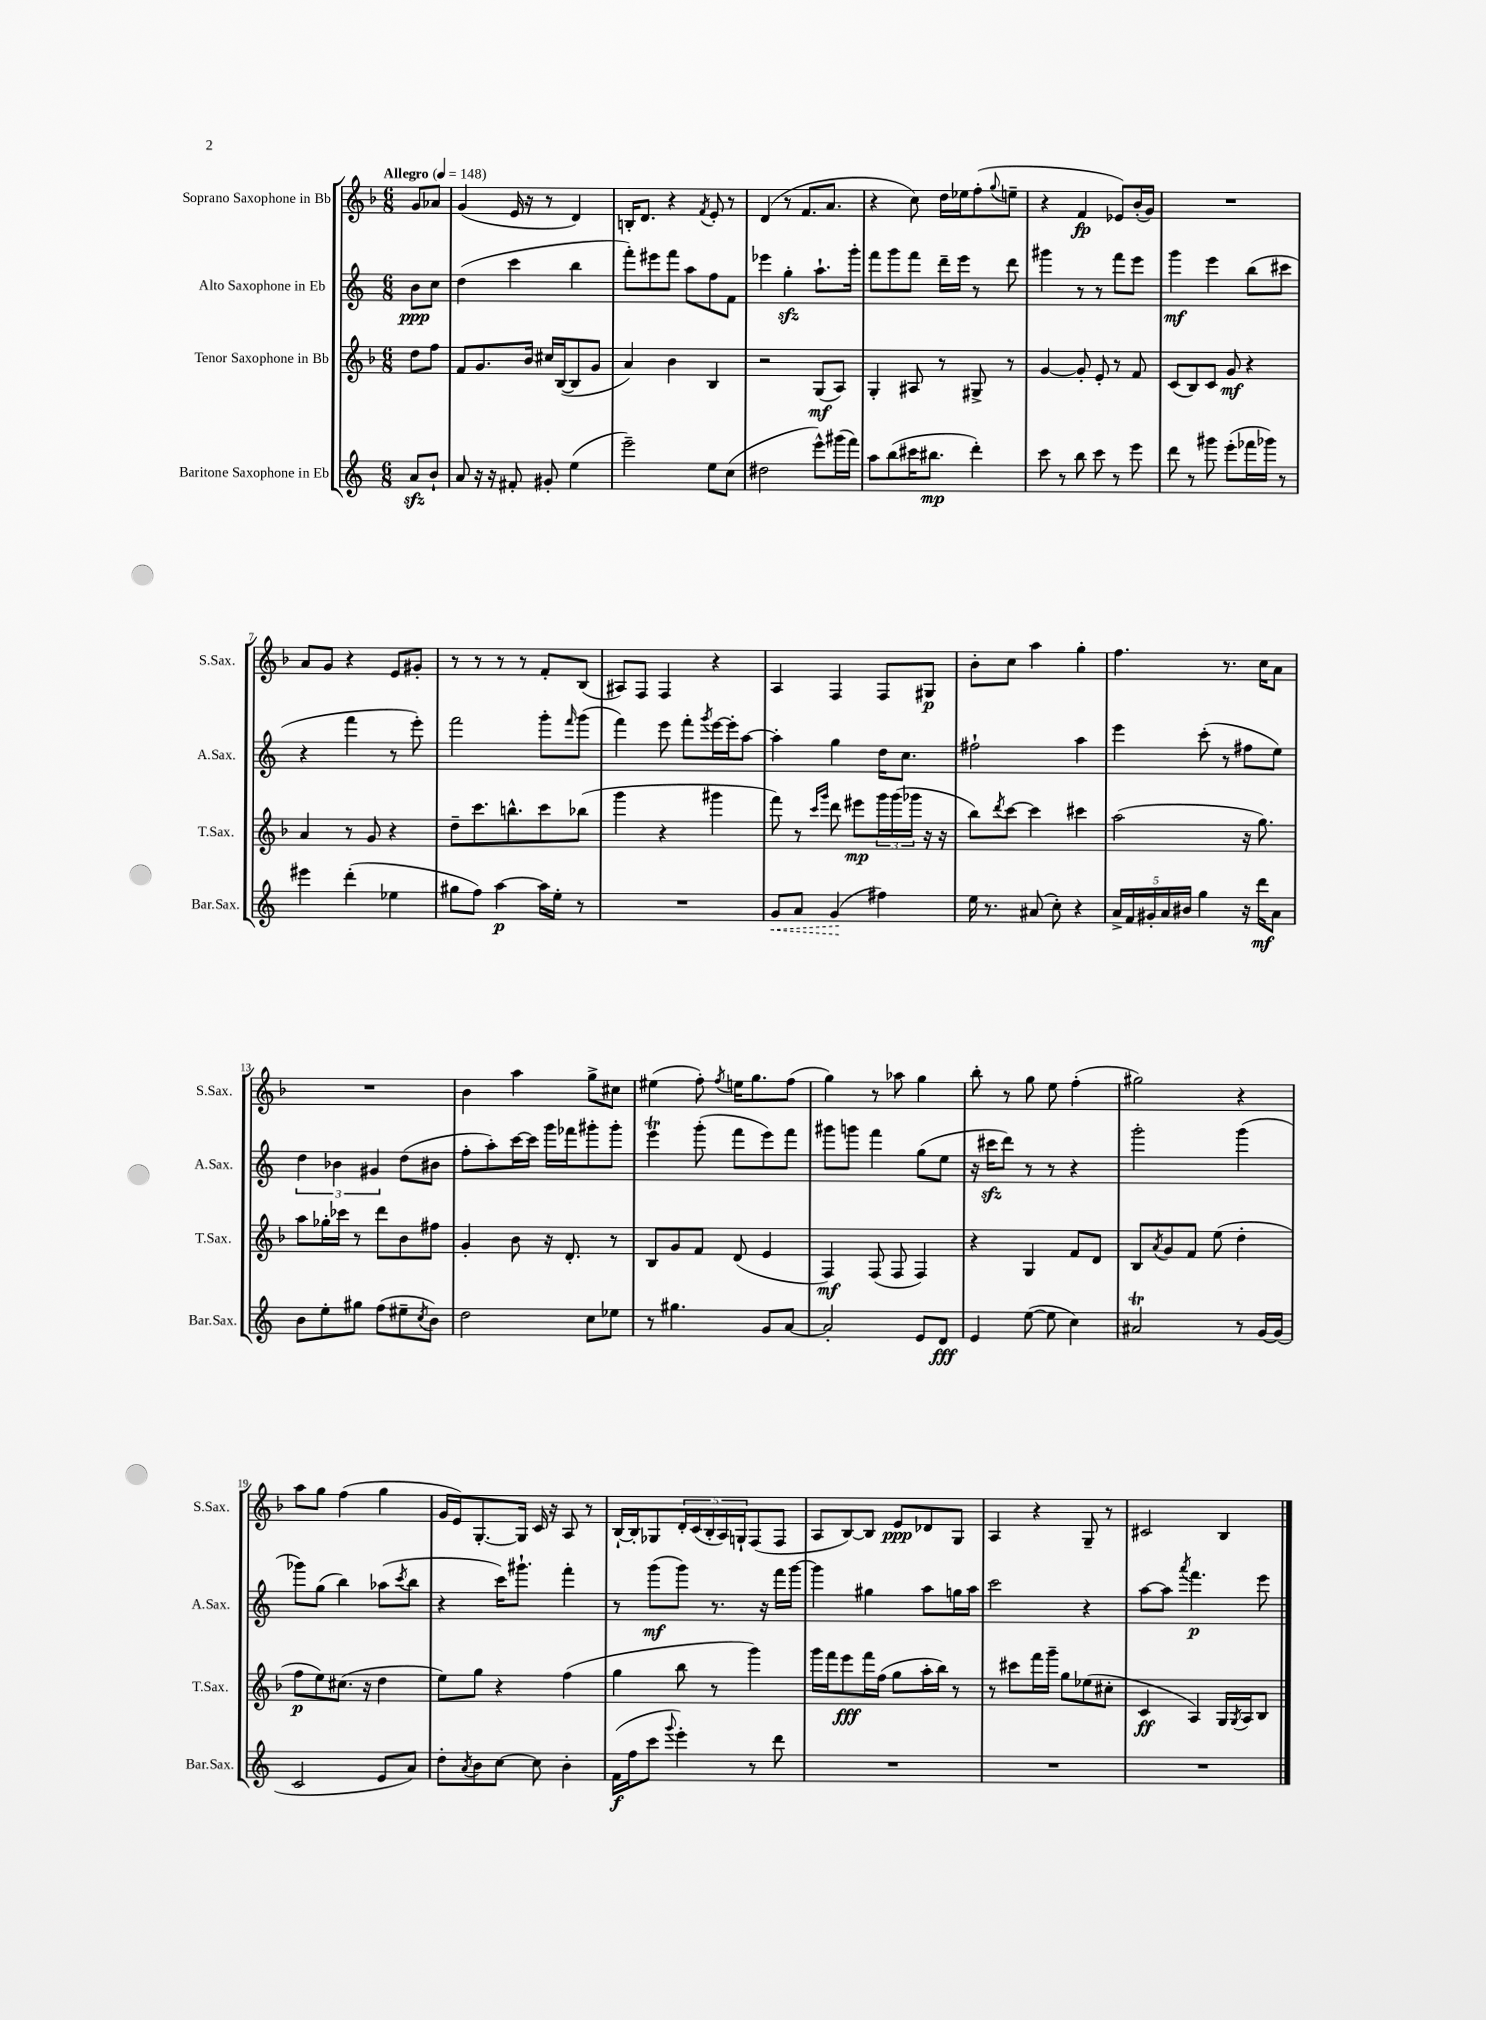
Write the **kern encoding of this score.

**kern	**kern	**kern	**kern
*staff4	*staff3	*staff2	*staff1
*clefG2	*clefG2	*clefG2	*clefG2
*k[]	*k[b-]	*k[]	*k[b-]
*M6/8	*M6/8	*M6/8	*M6/8
*MM148	*MM148	*MM148	*MM148
8a/L	8dd\L	8b\L	8g/L
8b`/J	8ff\J	8cc\J	8a-/J
=	=	=	=
8a/	8f/L	(4dd\	(4g/
16r	8.g/	.	.
16r	.	.	.
8f#'/	.	4ccc\	16e/
.	16b-/Jk	.	16r
8g#'/	16cc#/LL	.	8r
.	([16B-/J	.	.
(4ee\	8B-/]	4bb\	4d/)
.	8g/J	.	.
=	=	=	=
2eee~\)	4a/)	8fff'\L)	16B'/LK
.	.	.	8.d/J
.	.	8eee#\	.
.	4b-\	8fff\J	4r
.	.	8aa\L	.
.	.	.	8qf/
8ee\L	4B-/	8ff\	8e'/
(8cc\J	.	8f\J	8r
=	=	=	=
2dd#\	2r	4eee-\	(4d/
.	.	4gg'\	8r
.	.	.	8.f/L
8eee^^\L)	(8G/L	8.aa`\L	.
.	.	.	8.a/J
(16ggg#\L	8A/J)	.	.
16fff\JJ)	.	16ggg'\Jk	.
=	=	=	=
8aa\L	4G'/	8fff\L	4r
(8bb\	.	8ggg\	.
16ccc#\K	8A#/	8fff\J	8cc\)
8.bb#\J	.	.	.
.	8r	16ddd~\LL	16dd\LL
.	.	16eee\JJ	16ee-\J
4ddd'\)	8G#^/	8r	(8ff'\
.	.	.	8qqgg/
.	8r	8ddd\	8ee~\J
=	=	=	=
8ccc\	[4g/	4ggg#\	4r
8r	.	.	.
8bb\	8g'/]	8r	4f/
8ccc\	8e'/	8r	.
8r	8r	8fff\L	8e-/L)
8eee\	8f/	8eee\J	(16b-'/L
.	.	.	16g/JJ)
=	=	=	=
8ddd\	(8c/L	4ggg\	2.r
8r	8B-/)	.	.
8ggg#\	8c/J	4eee\	.
(8eee'\L	8g/	.	.
16fff-\L	4r	(8bb\L	.
16ggg-\JJ)	.	.	.
8r	.	8ccc#\J	.
=	=	=	=
4eee#\	4a/	4r	8a/L
.	.	.	8g/J
(4ddd'\	8r	4fff\	4r
.	8g/	.	.
4ee-\	4r	8r	8e/L
.	.	8eee'\)	8g#'/J
=	=	=	=
8gg#\L	8dd~\L	2fff\	8r
8ff\J)	8.ccc\	.	8r
[4aa\	.	.	8r
.	8.bb^^\	.	.
.	.	.	8r
16aa\]LL	8ccc\	8ggg'\L	8f'/L
16ee'\JJ	.	.	.
.	.	16qqfff/	.
8r	(8bb-\J	(8ggg\J	(8B-/J
=	=	=	=
2.r	4ggg\	4fff\)	8A#/L)
.	.	.	8F/J
.	4r	8eee\	4F/
.	.	8fff'\L	.
.	.	8qggg/	.
.	4ggg#\	[16eee\L	4r
.	.	16eee'\]J	.
.	.	[8aa\J	.
=	=	=	=
8g/L	8fff\)	4aa'\]	4A/
8a/J	8r	.	.
.	16qqccc/LL	.	.
.	16qqggg/JJ	.	.
(4g/	8ddd\	4gg\	4F/
.	8eee#\L	.	.
4ff#\)	24ggg\L	16dd\LK	8F/L
.	(24ggg\	.	.
.	.	8.cc\J	.
.	24ggg-\JJ	.	.
.	16r	.	8G#/J
.	16r	.	.
=	=	=	=
16ee\	8bb-\L)	2ff#`\	8b-'\L
8.r	.	.	.
.	8qddd/	.	.
.	[8ccc\J	.	8cc\J
(8a#/	4ccc\]	.	4aa\
8cc'\)	.	.	.
4r	4ccc#\	4aa\	4gg'\
=	=	=	=
20a^/LL	(2aa\	4eee\	4.ff\
20f/	.	.	.
20g#'/	.	.	.
20a/	.	.	.
20b#/JJ	.	.	.
4gg\	.	(8ccc'\	.
.	.	8r	8.r
16r	16r	8ff#\L	.
16ddd\LK	8.gg\)	.	16cc\LK
8a\J	.	8ee\J)	8a\J
=	=	=	=
8b\L	8aa\L	6dd\	2.r
8ee'\	16gg-'\L	.	.
.	.	6b-\	.
.	16ccc-\JJ	.	.
8gg#\J	8r	.	.
.	.	6g#/	.
(8ff\L	8ddd\L	.	.
8ee#~\	8b-\	(8dd\L	.
8qcc/	.	.	.
8b\J)	8ff#\J	8b#\J	.
=	=	=	=
2dd\	4g'/	8ff'\L	4b-\
.	.	8aa'\)	.
.	8b-\	[16ccc\L	4aa\
.	.	16ccc\]JJ	.
.	16r	16ggg\LL	.
.	8.d'/	16fff-\J	.
8cc\L	.	8ggg#'\	8gg^\L
8ee-\J	8r	8ggg#'\J	8cc#\J
=	=	=	=
8r	8B-/L	4eee\	(4ee#\
4.gg#\	8g/	.	.
.	8f/J	(8ggg'\	8ff'\)
.	.	.	8qff/
.	(8d/	8fff\L	16ee\LK
.	.	.	8.gg\
8g/L	4e/	8eee\)	.
[8a/J	.	8fff\J	(8ff\J
=	=	=	=
2a'/]	4F/)	8ggg#\L	4gg\)
.	.	8ggg\J	.
.	(8F/	4fff\	8r
.	8F/	.	8aa-\
8e/L	4F/)	(8gg\L	4gg\
8d/J	.	8ee\J	.
=	=	=	=
4e/	4r	16r	8bb-'\
.	.	16ccc#\LK	.
.	.	8ddd\J)	8r
([8ee\	4G/	8r	8gg\
8ee\]	.	8r	8ee\
4cc\)	8f/L	4r	(4ff'\
.	8d/J	.	.
=	=	=	=
2a#/	8B-/L	2ggg'\	2gg#\)
.	8qa/	.	.
.	8g/	.	.
.	8f/J	.	.
.	(8ee\	.	.
8r	4dd'\	(4ggg\	4r
[16g/LL	.	.	.
(16g/]JJ	.	.	.
=	=	=	=
2c/	8ff\L	8ggg-\L)	8aa\L
.	8ee\)	(8gg\J	8gg\J
.	(8.cc#\J	4bb\)	(4ff\
.	16r	.	.
8e/L	4dd\	(8aa-\L	4gg\
.	.	8qccc/	.
8a/J)	.	8bb\J	.
=	=	=	=
8dd'\L	8ee\L)	4r	16g/LL
.	.	.	16e/J)
8qa/	.	.	.
8b\	8gg\J	.	[8.G'/
[8cc\J	4r	16ccc\LK)	.
.	.	8.ggg#`\J	16G/]Jk
8cc\]	.	.	16c/
.	.	.	16r
4b'\	(4ff\	4fff'\	8A/
.	.	.	8r
=	=	=	=
(16f\LL	4gg\	8r	[16B-`/LL
16ff\J	.	.	16B-'/]J
8ccc\J	.	(8ggg\L	8G-/
8qqggg/	.	.	.
4eee'\)	8bb-\	8ggg\J)	20d'/L
.	.	.	(20c/
.	.	.	20B-'/
.	8r	8.r	.
.	.	.	20A/)
.	.	.	20G`/J
8r	4ggg\)	.	(8F/
.	.	16r	.
8ddd\	.	16fff\LL	8F/J
.	.	[16ggg\JJ	.
=	=	=	=
2.r	16ggg\LL	4ggg\]	8A/L
.	16fff\J	.	.
.	8eee\	.	[8B-/)
.	16fff\L	4gg#\	8B-/]J
.	(16ff\JJ	.	.
.	8gg\L	.	8e/L
.	16aa'\L	8aa\L	8d-/
.	16bb-\JJ)	.	.
.	8r	16gg\L	8G/J
.	.	16aa\JJ	.
=	=	=	=
2.r	8r	2ccc\	4A/
.	8ccc#\L	.	.
.	16fff\L	.	4r
.	16ggg~\JJ	.	.
.	8gg\L	.	.
.	(8ee-\	4r	8G~/
.	8cc#'\J	.	8r
=	=	=	=
2.r	4c/	[8aa\L	2c#/
.	.	8aa\]J	.
.	.	8qaaa/	.
.	4A/)	4.fff\	.
.	16G/LL	.	4B-/
.	8qG/	.	.
.	16A/J	.	.
.	8B-/J	8eee\	.
==	==	==	==
*-	*-	*-	*-
